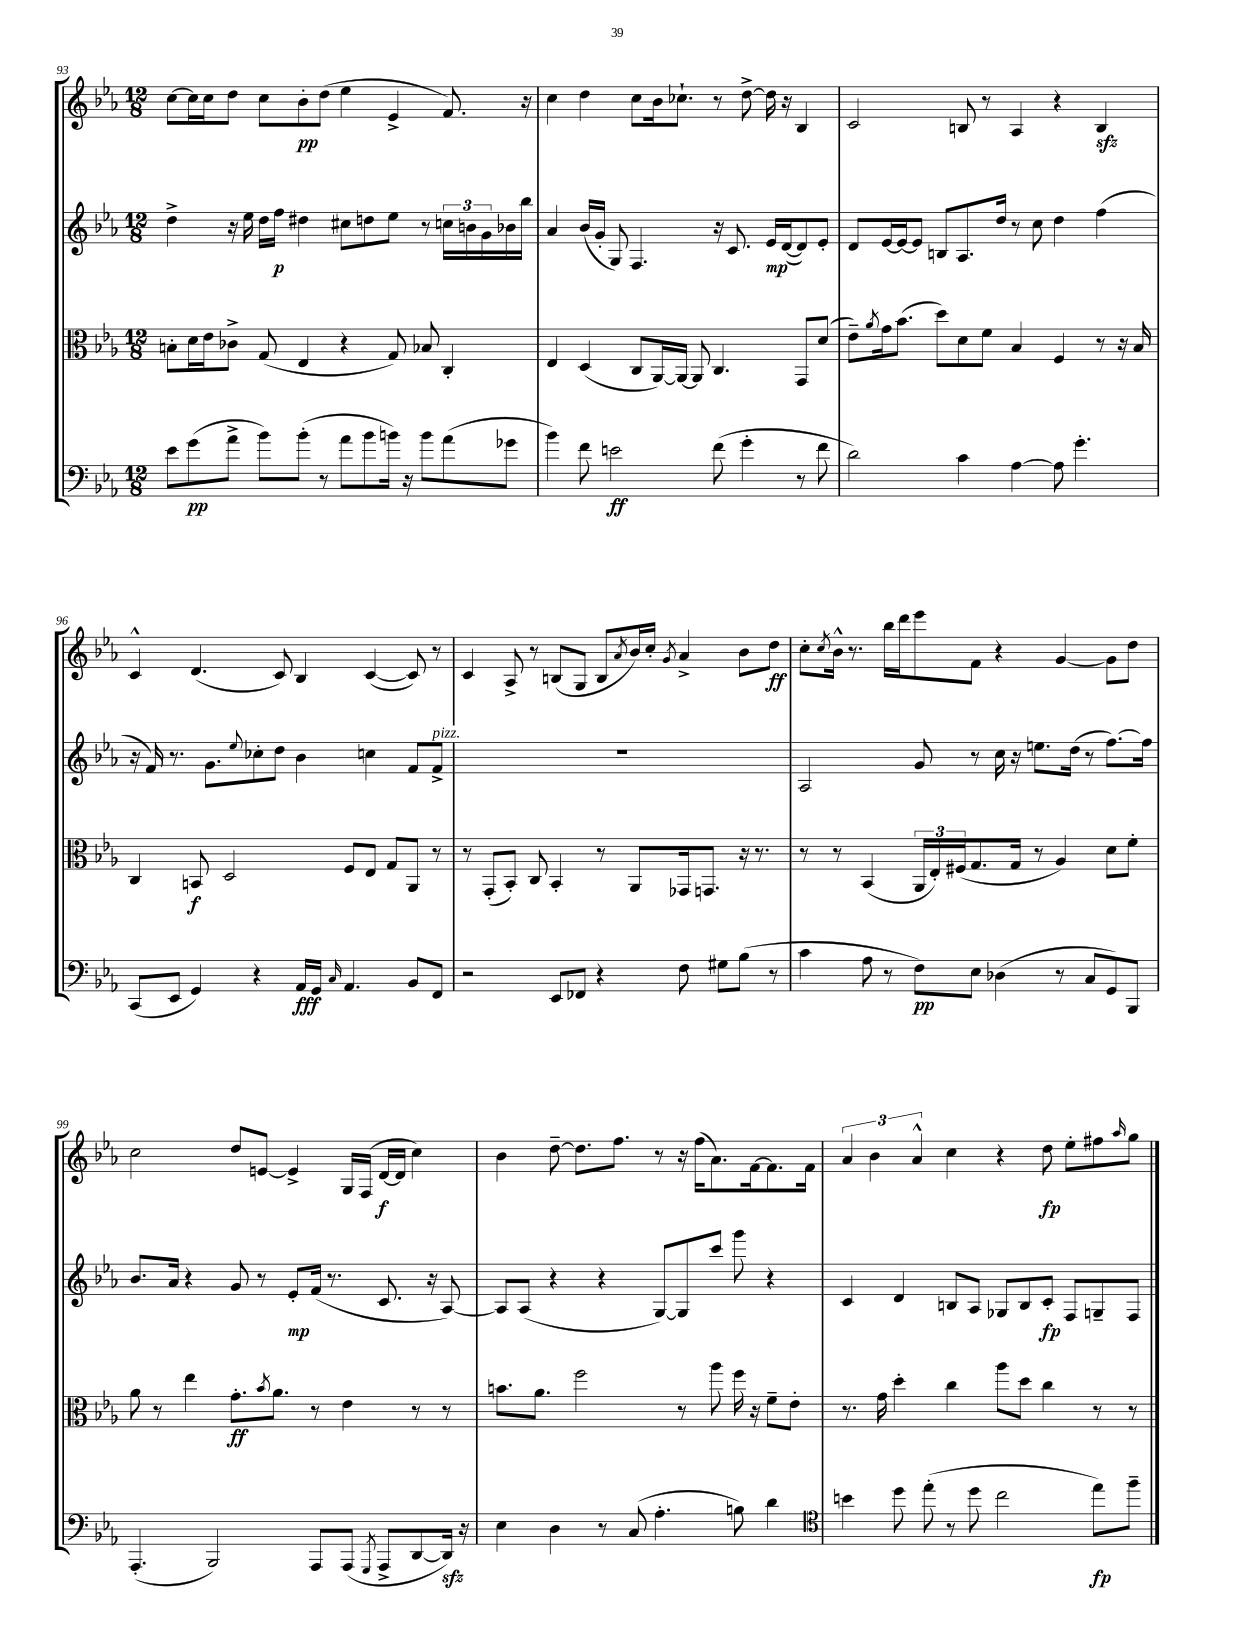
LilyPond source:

<<
\new StaffGroup <<
\new Staff = "s0" {
    \clef treble \key ees \major \numericTimeSignature \time 12/8
    c''8~ c''16 c''16 d''8 c''8 bes'8-.\pp d''8( ees''4 ees'4-> f'8.) r16 |
    c''4 d''4 c''8 bes'16 ces''8.-! r8 d''8~-> d''16 r16 bes4 |
    c'2 b8 r8 aes4 r4 b4\sfz |
    c'4-^ d'4.( c'8) bes4 c'4~( c'8) r8 |
    c'4 aes8-> r8 b8( g8 b8 \acciaccatura { aes'8 } bes'16) c''16-. \acciaccatura { g'8 } aes'4-> bes'8 d''8\ff |
    c''8-. \acciaccatura { c''8 } bes'16-^ r8. bes''16 d'''16 ees'''8 f'8 r4 g'4~ g'8 d''8 |
    c''2 d''8 e'8~ e'4-> g16 f16( d'16~\f d'16 c''4) |
    bes'4 d''8~-- d''8. f''8. r8 r16 f''16( aes'8.) f'16~ f'8. f'16 |
    \tuplet 3/2 { aes'4 bes'4 aes'4-^ } c''4 r4 d''8\fp ees''8-. fis''8 \grace { aes''16 } g''8 \bar "|." |
}
\new Staff = "s1" {
    \clef treble \key ees \major \numericTimeSignature \time 12/8
    d''4-> r16 ees''16 d''16 f''16\p dis''4 cis''8 d''8 ees''8 r8 \tuplet 3/2 { c''16 b'16 g'16 } bes'16 bes''16 |
    aes'4 bes'16( g'16-. g8) f4. r16 c'8. ees'16\mp d'16~( d'8) ees'8-. |
    d'8 ees'16~ ees'16~ ees'8 b8 aes8. d''16 r8 c''8 d''4 f''4( |
    r16 f'16) r8. g'8. \appoggiatura { ees''8 } ces''8-. d''8 bes'4 c''4 f'8 f'8->^\markup { \italic "pizz." } |
    R1. |
    aes2 g'8 r8 c''16 r16 e''8. d''16( r8 f''8.~) f''16 |
    bes'8. aes'16 r4 g'8 r8 ees'8-.\mp f'16( r8. c'8. r16 aes8~) |
    aes8 aes8( r4 r4 g8~) g8 c'''8 g'''8 r4 |
    c'4 d'4 b8 aes8 ges8 b8 c'8-.\fp f8 g8-- f8 \bar "|." |
}
\new Staff = "s2" {
    \clef alto \key ees \major \numericTimeSignature \time 12/8
    b8-. d'16 ees'16 ces'8-> g8( ees4 r4 g8) bes8 c4-. |
    ees4 d4( c8 aes,16~) aes,16~ aes,8 c4. g,8 d'8( |
    ees'8--) \acciaccatura { aes'8 } g'16 bes'8.( d''8) d'8 f'8 bes4 f4 r8 r16 bes16 |
    c4 b,8\f d2 f8 ees8 g8 aes,8 r8 |
    r8 g,8-.( bes,8-.) c8 bes,4-. r8 aes,8 ges,16 g,8. r16 r8. |
    r8 r8 bes,4( \tuplet 3/2 { aes,16 ees16-.) fis16( } g8. g16 r8 aes4) d'8 f'8-. |
    aes'8 r8 ees''4 g'8.-.\ff \acciaccatura { bes'8 } aes'8. r8 ees'4 r8 r8 |
    b'8. aes'8. f''2 r8 aes''8 f''16 r16 f'8-- ees'8-. |
    r8. g'16 d''4-. c''4 aes''8 d''8 c''4 r8 r8 \bar "|." |
}
\new Staff = "s3" {
    \clef bass \key ees \major \numericTimeSignature \time 12/8
    ees'8 g'8\pp( aes'8-> bes'8) bes'8-.( r8 aes'8 bes'8 b'16) r16 b'8 aes'8( ges'8 |
    bes'4) f'8 e'2\ff f'8( g'4-. r8 f'8 |
    d'2) c'4 aes4~ aes8 g'4.-. |
    c,8( ees,8 g,4) r4 aes,16\fff g,16 \grace { c16 } aes,4. bes,8 f,8 |
    r2 ees,8 fes,8 r4 f8 gis8 bes8( r8 |
    c'4 aes8 r8 f8\pp) ees8 des4( r8 c8 g,8) bes,,8 |
    aes,,4.-.( bes,,2) aes,,8 aes,,8( \acciaccatura { g,,8 } aes,,8-> d,8~ d,16\sfz) r16 |
    ees4 d4 r8 c8( aes4.-. b8) d'4 |
    \clef tenor b'4 d''8 ees''8-.( r8 d''8 c''2 ees''8\fp) f''8-- \bar "|." |
}
>>
>>
\layout { \context { \Score currentBarNumber = #93 } }
